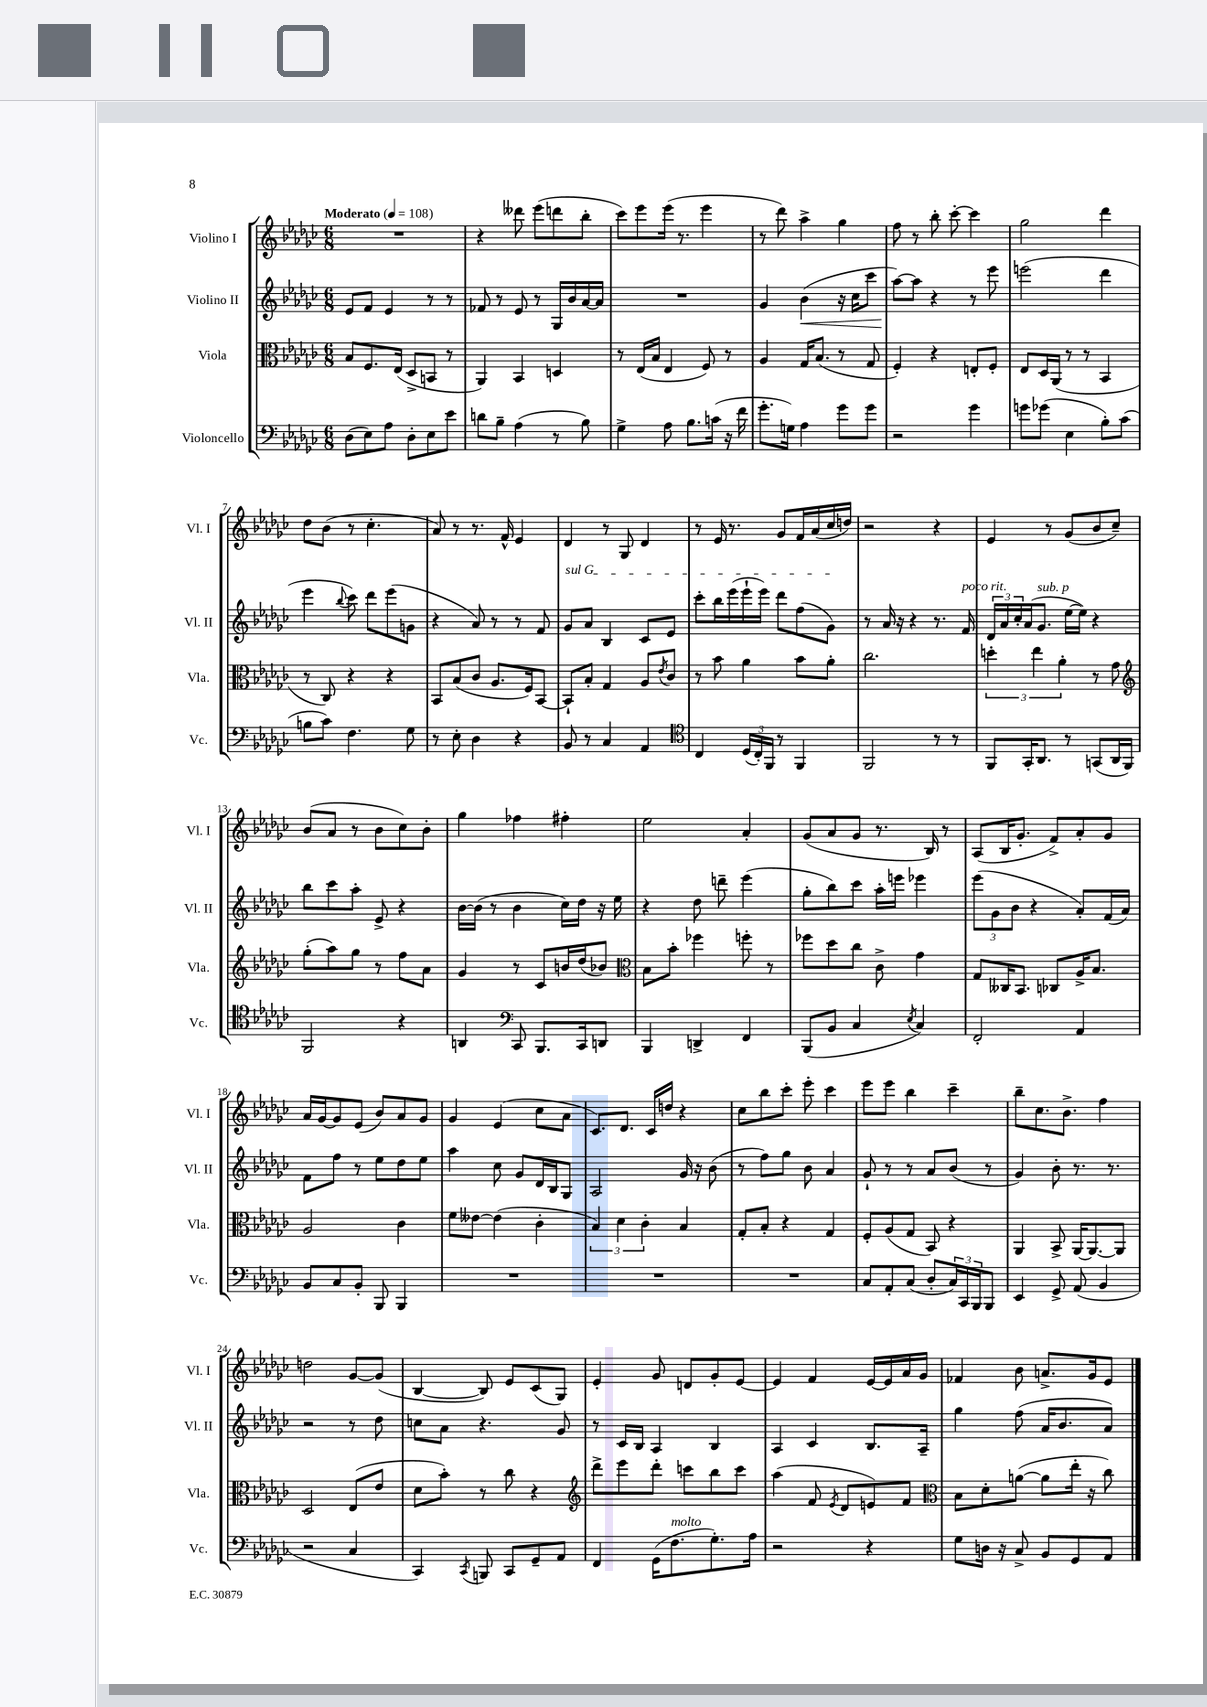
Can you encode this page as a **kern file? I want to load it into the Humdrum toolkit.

**kern	**kern	**kern	**kern
*staff4	*staff3	*staff2	*staff1
*clefF4	*clefC3	*clefG2	*clefG2
*k[b-e-a-d-g-c-]	*k[b-e-a-d-g-c-]	*k[b-e-a-d-g-c-]	*k[b-e-a-d-g-c-]
*M6/8	*M6/8	*M6/8	*M6/8
*MM108	*MM108	*MM108	*MM108
(8D-	8B-	8e-	2.r
8E-)	8.F	8f	.
8A-	.	4e-	.
.	(16E-	.	.
8D-'	8D-^	.	.
8E-	8BB	8r	.
8e-	8r	8r	.
=	=	=	=
8d	4AA-)	8f-	4r
8B-~	.	8r	.
(4A-	4BB-	8e-	8ddd--
.	.	8r	(8eee-
8r	4D	16G-	8ddd
.	.	16b-	.
8B-)	.	[16a-	8bb-'
.	.	16a-]	.
=	=	=	=
4G-^	8r	2.r	8ccc-)
.	(16E-	.	8eee-
.	16B-	.	.
8A-	4E-	.	(16eee-
.	.	.	8.r
8.B-	.	.	.
.	8F)	.	4eee-
(16c	.	.	.
16r	8r	.	.
16f	.	.	.
=	=	=	=
8.g-'	4A-	4g-	8r
.	.	.	8ddd-)
16G)	.	.	.
4A-	16G-	(4b-	4aa-^
.	(8.B-	.	.
8g-	8r	16r	4gg-
.	.	16cc-	.
8g-	8G-	8ccc-	.
=	=	=	=
2r	4F')	[8aa-)	8ff
.	.	8aa-]	8r
.	4r	4r	8bb-'
.	.	.	[8ccc-'
4g-	8E'	8r	4ccc-]
.	8F'	8eee-	.
=	=	=	=
8g	8E-	(2eee	2gg-
(8g-	16D-	.	.
.	(16AA-	.	.
4E-	8r	.	.
.	8r	.	.
8B-')	4BB-	4ddd-	4ddd-
(8c-	.	.	.
=	=	=	=
8B	8r	4eee-	8dd-
8c-)	8C-)	.	(8b-
.	.	8qqbb-	.
4.F	4r	8ccc-)	8r
.	.	8ddd-	4.cc-'
.	4r	(8eee-	.
8G-	.	8g	.
=	=	=	=
8r	8BB-	4r	8a-)
8E-'	(8B-	.	8r
4D-	8c-	8a-)	8.r
.	8.A-	8r	.
.	.	.	16f^^
4r	.	8r	4e-
.	16F)	.	.
.	[8BB-	8f	.
=	=	=	=
8BB-	8BB-`]	8g-	4d-
8r	8B-'	8a-	.
4C-	4G-	4B-	8r
.	.	.	8G-
4AA-	8A-	8c-	4d-
.	8qe-	.	.
.	8c-	8e-	.
=	=	=	=
*clefC4	*	*	*
4C-	8r	8ccc-'	8r
.	8b-	16bb-	16e-
.	.	(16eee-	8.r
(24D-	4a-	16eee-`	.
24C-')	.	.	.
.	.	16eee-)	.
24FF	.	.	.
8r	.	8ddd-	8g-
4FF	8b-	(8ff	16f
.	.	.	(16a-
.	8a-'	8g-)	16cc-
.	.	.	16dd)
=	=	=	=
2FF	2.cc-	8r	2r
.	.	16a-	.
.	.	16r	.
.	.	4r	.
8r	.	8.r	4r
8r	.	.	.
.	.	16f	.
=	=	=	=
8FF	6dd'	24d-	4e-
.	.	24a-	.
.	.	24cc-'	.
16GG-'	.	(16a-	.
.	6ee-	.	.
8.AA-	.	8.g-	.
.	.	.	8r
.	6a-'	.	.
8r	.	[16ee-	(8g-
.	.	16ee-])	.
(8GG	8r	4r	8b-
16AA-	8g-	.	8cc-~)
16FF)	.	.	.
=	=	=	=
*	*clefG2	*	*
2FF	(8gg-'	8bb-	(8b-
.	8aa-)	8ccc-	8a-
.	8gg-	8aa-'	8r
.	8r	8e-^	8b-
4r	8ff	4r	8cc-)
.	8a-	.	8b-'
=	=	=	=
4AA	4g-	[16b-	4gg-
.	.	(16b-]	.
.	.	8r	.
*clefF4	*	*	*
8CC-	8r	4b-	4ff-
8.BBB-	8c-	.	.
.	16b	16cc-)	4ff#'
16CC-	(16dd-	16dd-	.
8DD	8b-)	16r	.
.	.	16ee-	.
=	=	=	=
*	*clefC3	*	*
4BBB-	8B-	4r	2ee-
.	8b-'	.	.
4DD^	4ff-	8dd-	.
.	.	8ddd~	.
4FF	8ff'	(4eee-	4a-'
.	8r	.	.
=	=	=	=
(8BBB-	8ff-	8gg-'	(8g-
8BB-	8dd-	8bb-)	8a-
4C-	8cc-	8ccc-	8g-
.	8c-^	16aa-'	8.r
.	.	16eee	.
8qE-	.	.	.
4C-)	4g-	4eee-	.
.	.	.	16B-)
.	.	.	8r
=	=	=	=
2FF'	8G-	(12eee-	(8A-
.	.	12g-	.
.	16C--	.	16B-
.	.	12b-	.
.	8.BB-	.	8.g-'
.	.	4r	.
.	8C-	.	8f^)
4AA-	16A-^	8a-')	8a-'
.	8.B-	.	.
.	.	(16f	8g-
.	.	16a-)	.
=	=	=	=
8BB-	2A-	8f	16a-
.	.	.	[16g-
8C-	.	8ff	8g-]
8BB-'	.	8r	(8e-
8BBB-	.	8ee-	8b-)
4BBB-	4c-	8dd-	8a-
.	.	8ee-	8g-
=	=	=	=
2.r	8f	4aa-	4g-
.	[8e--	.	.
.	(4e--]	8cc-	(4e-
.	.	8g-	.
.	4c-'	16d-	8cc-
.	.	16B-	.
.	.	8G-	8a-
=	=	=	=
2.r	6B-)	2A-	8.c-)
.	6d-	.	.
.	.	.	8.d-
.	6c-'	.	.
.	.	.	16c-
.	.	.	16dd
.	4B-	16g-	4r
.	.	16r	.
.	.	(8b-	.
=	=	=	=
2.r	8G-'	8r	8cc-
.	8B-'	8ff)	8bb-
.	4r	8gg-	8ccc-'
.	.	8b-	8eee-'
.	4G-	4a-	4ccc-
=	=	=	=
8C-	8F'	8g-`	8eee-
8AA-'	(8A-	8r	8eee-
(8C-	8G-	8r	4bb-
8D-'	8BB-)	8a-	.
24C-)	4r	(8b-	4ccc-~
24CC-	.	.	.
24BBB-	.	.	.
8BBB-	.	8r	.
=	=	=	=
4EE-	4AA-	4g-)	8bb-~
.	.	.	8.cc-
8GG-^	8BB-^	8b-'	.
.	.	.	8.b-^
(8AA-	[16AA-	8.r	.
.	8.AA-_	.	.
4BB-	.	.	4ff
.	.	8.r	.
.	8AA-]	.	.
=	=	=	=
2r	2D-	2r	2dd
4C-	(8E-	8r	[8g-
.	8e-	8dd-	(8g-]
=	=	=	=
4CC-)	8d-	8cc	[4B-
.	8b-')	8a-	.
8qCC-	.	.	.
8BBB	8r	4.r	8B-])
8CC-	8cc-	.	8e-
8GG-~	4r	.	(8c-
8AA-	.	8g-	8G-)
=	=	=	=
*	*clefG2	*	*
4FF	8ddd-^	8r	4e-'
.	8eee-	16c-	.
.	.	16B-	.
(16GG-	8ddd-'	4A-	8g-
8.F	.	.	.
.	8ccc	.	8d
8.G-')	8bb-	4B-	8g-'
.	8ccc	.	[8e-
16A-	.	.	.
=	=	=	=
2r	(4aa-	4A-	4e-]
.	8f	4c-	4f
.	8qe-	.	.
.	8d-	.	.
4r	8e)	8.B-	[16e-
.	.	.	16e-]
.	8f	.	16a-
.	.	16A-~	16g-
=	=	=	=
*	*clefC3	*	*
8G-	8B-	4gg-	4f-
16D	8d-'	.	.
16r	.	.	.
8C-^	([8a	(8ff	8b-
8BB-	8a]	16a-	8.a^
.	.	8.b-	.
8GG-	16ee-'	.	.
.	16r	.	16g-
8AA-	8cc-)	8a-)	8e-
==	==	==	==
*-	*-	*-	*-
